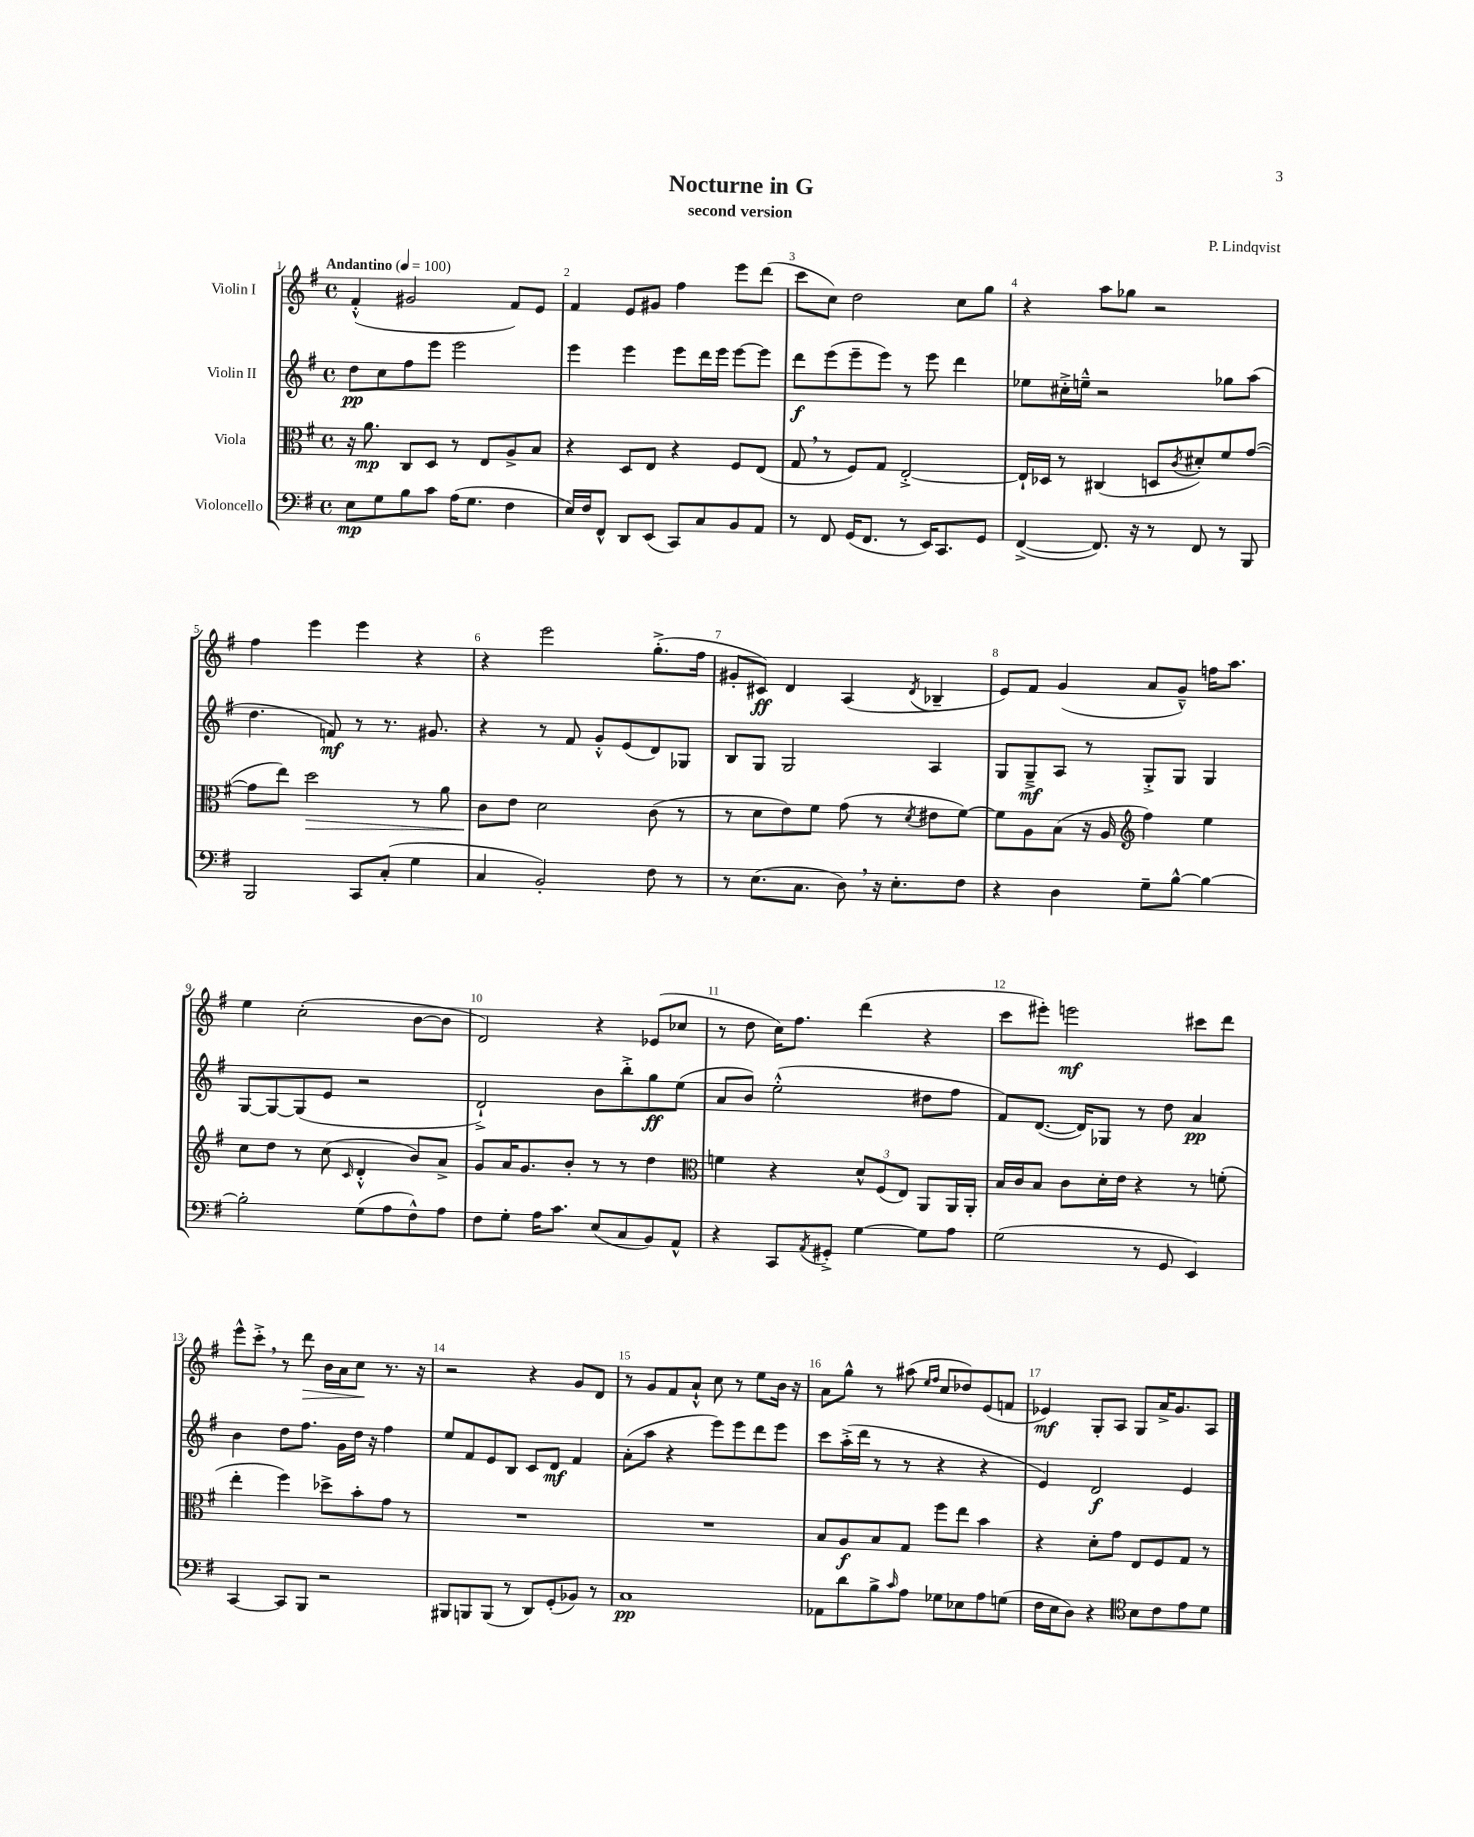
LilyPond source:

\header { title = "Nocturne in G" composer = "P. Lindqvist" subtitle = "second version" }
<<
\new StaffGroup <<
\new Staff = "s0" \with { instrumentName = "Violin I" } {
    \clef treble \key g \major \defaultTimeSignature \time 4/4 \tempo "Andantino" 4 = 100
    fis'4-.-^( gis'2 fis'8) e'8 |
    fis'4 e'8 gis'8 fis''4 e'''8 d'''8( |
    c'''8 c''8) d''2 c''8 g''8 |
    r4 a''8 ges''8 r2 |
    fis''4 e'''4 e'''4 r4 |
    r4 e'''2 g''8.-.->( fis''16 |
    gis'8-. cis'8\ff) d'4 a4( \acciaccatura { d'8 } bes4-- |
    e'8) fis'8 g'4( a'8 g'8---^) f''16 a''8. |
    e''4 c''2-.( b'8~ b'8 |
    d'2) r4 ees'8( ces''8 |
    r8 d''8 c''16) fis''8. d'''4( r4 |
    c'''8 eis'''8-.) e'''2\mf cis'''8 d'''8 |
    e'''8-^ c'''8-.-> \breathe r8 d'''8\> b'16 a'16 c''8\! r8. r16 |
    r2 r4 g'8 d'8 |
    r8 g'8 fis'8 a'8-!-^ c''8 r8 e''8 b'16 r16 |
    a'8 g''8-^ r8 ais''8( \grace { e''16 fis''16 } c''8 des''8) e'8( f'8 |
    ees'4\mf) g8-. a8 g8 a'16-> g'8. a8 \bar "|." |
}
\new Staff = "s1" \with { instrumentName = "Violin II" } {
    \clef treble \key g \major \defaultTimeSignature \time 4/4
    d''8\pp c''8 fis''8 e'''8 e'''2 |
    e'''4 e'''4 e'''8 d'''16 e'''16 e'''8~ e'''8 |
    d'''8\f e'''8( e'''8-- e'''8) r8 e'''8 d'''4 |
    ees''8 cis''16-.-> e''16---^ r2 ges''8 a''8( |
    d''4. f'8\mf) r8 r8. gis'8. |
    r4 r8 fis'8 g'8-.-^ e'8( d'8) ges8 |
    b8 g8 g2 a4 |
    g8 g8--->\mf a8 r8 g8-.-> g8 g4 |
    g8~ g8~ g8( e'8 r2 |
    d'2-!->) b'8 b''8-.-> g''8\ff e''8( |
    a'8 b'8) e''2-.-^( dis''8 fis''8 |
    fis'8) d'8.~( d'16) ges8 r8 d''8 a'4\pp |
    b'4 d''8 fis''8. g'16 d''16 r16 fis''4 |
    e''8 fis'8 e'8 b8 c'8 d'8\mf fis'4 |
    a'8-.( a''8 r4 e'''8) e'''8 d'''8 e'''8 |
    c'''8 a''16-.->( d'''16 r8 r8 r4 r4 |
    e'4) d'2\f e'4 \bar "|." |
}
\new Staff = "s2" \with { instrumentName = "Viola" } {
    \clef alto \key g \major \defaultTimeSignature \time 4/4
    r16 a'8.\mp c8 d8 r8 e8 a8-> b8 |
    r4 d8 e8 r4 fis8 e8( |
    g8 \breathe r8 fis8) g8 e2~-.-> |
    e16-! des16 r8 cis4( d8 \acciaccatura { c'8 } dis'8-.) fis'8 g'8~( |
    g'8 e''8) d''2\> r8 a'8 |
    c'8\! e'8 d'2 c'8( r8 |
    r8 d'8 e'8) fis'8 g'8( r8 \acciaccatura { d'8 } eis'8 fis'8~) |
    fis'8 a8 b8( r16 a16 \clef treble fis''4) e''4 |
    c''8 d''8 r8 c''8( \grace { c'16 } d'4-.-^ b'8) a'8-> |
    g'8 a'16 g'8. b'8-. r8 r8 d''4 |
    \clef alto f'4 r4 \tuplet 3/2 { d'8-^ fis8( e8) } a,8 a,16 a,16-. |
    b16 c'16 b8 c'8 d'16-. e'16 r4 r8 f'8-.( |
    e''4-. fis''4) des''8-> b'8-. g'8 r8 |
    R1 |
    R1 |
    b8 a8\f b8 g8 fis''8 e''8 b'4 |
    r4 d'8-. g'8 e8 fis8 g8 r8 \bar "|." |
}
\new Staff = "s3" \with { instrumentName = "Violoncello" } {
    \clef bass \key g \major \defaultTimeSignature \time 4/4
    e8\mp g8 b8 c'8 a16( g8. fis4 |
    e16) fis16 fis,8-^ d,8 e,8( c,8) c8 b,8 a,8 |
    r8 fis,8 g,16( fis,8. r8 e,16) c,8. g,8 |
    fis,4~->( fis,8.) r16 r8 fis,8 r8 b,,8 |
    b,,2 c,8 c8-.( g4 |
    c4 b,2-.) fis8 r8 |
    r8 e8.( c8. d8) \breathe r16 e8.-. fis8 |
    r4 d4 g8-- b8~-^ b4~ |
    b2-. g8( a8 fis8-^) a8 |
    fis8 g8-. a16 c'8. e8( c8 b,8) a,8-^ |
    r4 c,8 \acciaccatura { a,8 } gis,8-.-> g4~ g8 a8 |
    g2( r8 g,8 e,4) |
    c,4~ c,8 b,,8 r2 |
    bis,,8 b,,8 b,,8( r8 d,8) g,8-.( bes,8) r8 |
    c1\pp |
    aes,8 d'8 b8-> \grace { c'16 } a8 ges8 ees8 a8 g8( |
    fis16 e16 d8) r4 \clef tenor b8 c'8 e'8 d'8 \bar "|." |
}
>>
>>
\layout { \context { \Score \override BarNumber.break-visibility = ##(#f #t #t) barNumberVisibility = #all-bar-numbers-visible } }
